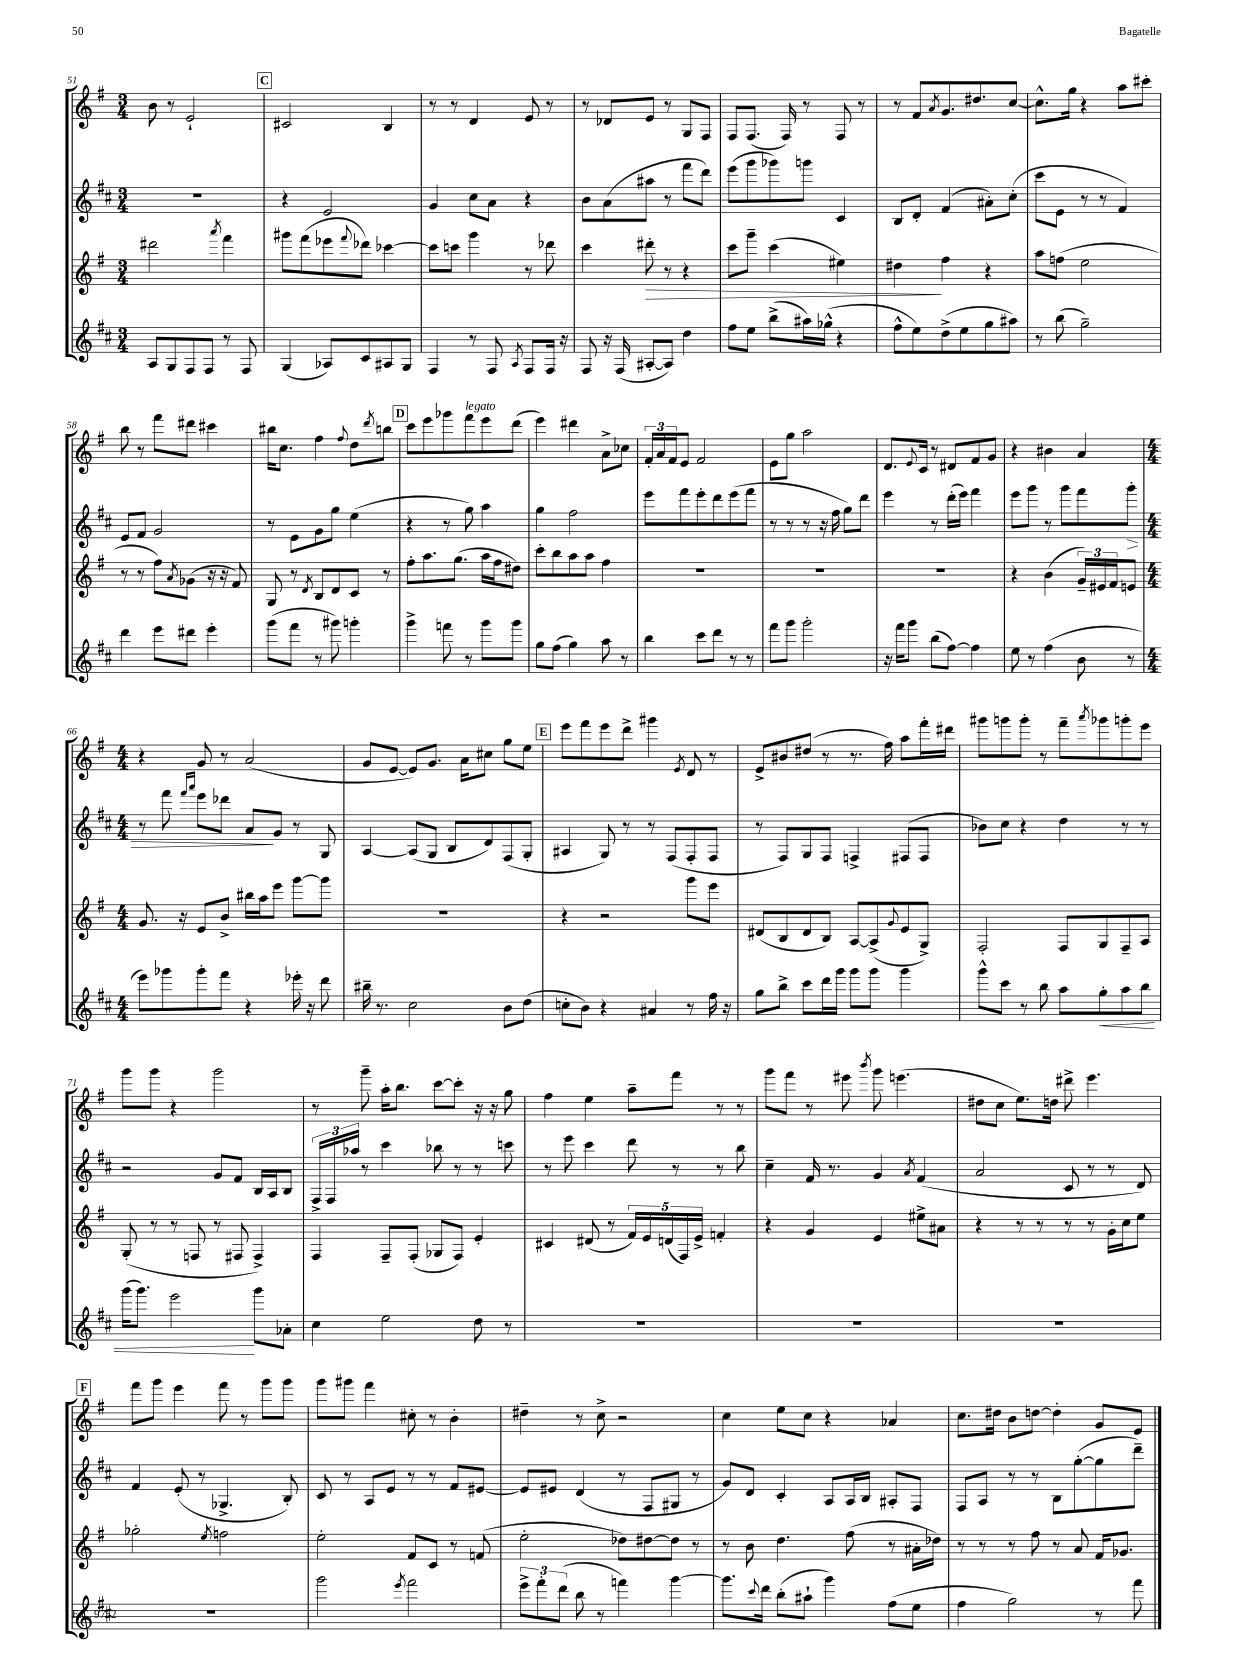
<<
\new StaffGroup <<
\new Staff = "s0" {
    \clef treble \key g \major \numericTimeSignature \time 3/4
    b'8 r8 e'2-! |
    \mark \markup { \box "C" } cis'2 b4 |
    r8 r8 d'4 e'8 r8 |
    r8 des'8 e'8 r8 g8 fis8 |
    fis8 fis8.( fis16) r8 fis8 r8 |
    r8 fis'8 \acciaccatura { a'8 } g'8. dis''8. c''8~ |
    c''8.-^ g''16 r4 a''8 cis'''8-. |
    b''8 r8 fis'''8 dis'''8 cis'''4 |
    bis''16 c''8. fis''4 \appoggiatura { fis''8 } d''8 \acciaccatura { d'''8 } b''8 |
    \mark \markup { \box "D" } c'''8 e'''8 ges'''8 fis'''8^\markup { \italic "legato" } e'''8 d'''8( |
    e'''4) dis'''4 a'8-> ces''8 |
    \tuplet 3/2 { fis'16-. a'16 fis'16 } e'8 fis'2 |
    e'8 g''8 a''2 |
    d'8. \appoggiatura { e'8 } c'16 r8 dis'8 fis'8 g'8 |
    r4 bis'4 a'4 |
    \numericTimeSignature \time 4/4 r4 g'8 r8 a'2( |
    g'8 e'8~ e'8) g'8. a'16 cis''8 g''8 e''8 |
    \mark \markup { \box "E" } e'''8 fis'''8 e'''8 d'''8-> gis'''4 \acciaccatura { e'8 } d'8 r8 |
    e'8-> bis'8 dis''8( r8 r8. fis''16) a''8 fis'''16-. dis'''16 |
    gis'''8 g'''8 g'''8-. r8 fis'''8-- \acciaccatura { a'''8 } ges'''8 g'''8-. e'''8 |
    g'''8 g'''8 r4 g'''2 |
    r8 g'''8-- a''16-. b''8. c'''8~ c'''8-. r16 r16 g''8 |
    fis''4 e''4 a''8-- fis'''8 r8 r8 |
    g'''8 fis'''8 r8 eis'''8 \acciaccatura { b'''8 } g'''8 e'''4.( |
    dis''8 c''8 e''8.) d''16 dis'''8-> e'''4. |
    \mark \markup { \box "F" } fis'''8 g'''8 e'''4 fis'''8 r8 g'''8 g'''8 |
    g'''8 gis'''8 fis'''4 cis''8-. r8 b'4-. |
    dis''4-- r8 c''8-> r2 |
    c''4 e''8 c''8 r4 aes'4 |
    c''8. dis''16 b'8 d''8~ d''4-. g'8 e'8 \bar "|." |
}
\new Staff = "s1" {
    \clef treble \key d \major \numericTimeSignature \time 3/4
    R2. |
    \mark \markup { \box "C" } r4 e'2 |
    g'4 cis''8 a'8 r4 |
    b'8 a'8( ais''8 r8 fis'''8 d'''8) |
    e'''8( g'''8 ges'''8) g'''8 cis'4 |
    b8 d'8-. fis'4( ais'8-.) cis''8-.( |
    cis'''8 e'8 r8 r8 fis'4) |
    e'8 fis'8 g'2 |
    r8 e'8 g'8 g''8 e''4( |
    \mark \markup { \box "D" } r4 r8 g''8) a''4 |
    g''4 fis''2 |
    e'''8 fis'''8 e'''8-. d'''8 e'''8( fis'''8 |
    r8 r8 r8 r16 fis''16 g''8) d'''8 |
    e'''4 r8 d'''16-.( e'''16) fis'''4 |
    e'''8 g'''8 r8 g'''8 fis'''8 g'''8-.\> |
    \numericTimeSignature \time 4/4 r8 fis'''8 \grace { fis'''16 a'''16 } e'''8 des'''8 a'8\! g'8 r8 g8 |
    a4~ a8( g8 b8 d'8) fis8( g8-. |
    \mark \markup { \box "E" } ais4 g8) r8 r8 fis8( fis8-. fis8 |
    r8 fis8) g8 fis8 f4-> fis8( fis8 |
    bes'8) cis''8 r4 d''4 r8 r8 |
    r2 g'8 fis'8 b16 a16 b8 |
    \tuplet 3/2 { fis16-> fis16 aes''16 } r8 cis'''4 bes''8 r8 r8 c'''8 |
    r8 e'''8 cis'''4 d'''8 r8 r8 b''8 |
    cis''4-- fis'16 r8. g'4 \acciaccatura { a'8 } fis'4( |
    a'2 cis'8 r8 r8 d'8) |
    \mark \markup { \box "F" } fis'4 e'8-.( r8 ges4.-> b8-.) |
    cis'8 r8 a8 e'8 r8 r8 fis'8 eis'8~ |
    eis'8 eis'8 d'4( r8 fis8 gis8 r8 |
    g'8) d'8 cis'4-. a8 a16 b16 ais8-. fis8 |
    fis8 a8 r8 r8 b8 g''8~-.( g''8 d'''8--) \bar "|." |
}
\new Staff = "s2" {
    \clef treble \key g \major \numericTimeSignature \time 3/4
    dis'''2 \acciaccatura { a'''8 } fis'''4 |
    \mark \markup { \box "C" } gis'''8 fis'''8( ees'''8 \appoggiatura { fis'''8 } des'''8) ces'''4~ |
    ces'''8 c'''8 g'''4 r8 des'''8 |
    c'''4 dis'''8-.\> r8 r4 |
    c'''8 g'''8-- c'''4( eis''4) |
    dis''4\! fis''4 r4 |
    a''8 f''8( e''2 |
    r8 r8 fis''8) \acciaccatura { a'8 } ges'8( r16 r16 fis'8) |
    g8 r8 \acciaccatura { d'8 } b8 d'8 c'8 r8 |
    \mark \markup { \box "D" } fis''8-. a''8. g''8.( a''16 fis''16 dis''8) |
    c'''8-. b''8 a''8 a''8 fis''4 |
    R2. |
    R2. |
    R2. |
    r4 b'4( \tuplet 3/2 { g'16--) eis'16 fis'16 } e'8 |
    \numericTimeSignature \time 4/4 g'8. r16 e'8 b'8-> bis''16 a''16 e'''8 g'''8~ g'''8 |
    R1 |
    \mark \markup { \box "E" } r4 r2 g'''8 e'''8 |
    dis'8( b8 dis'8 b8) a8~ a8->( \appoggiatura { g'8 } e'8 g8->) |
    fis2-. fis8 g8 fis8-- a8 |
    g8-.( r8 r8 f8 r8 fis8 fis4->) |
    fis4 fis8-- fis8-.( ges8 fis8) e'4-. |
    cis'4 dis'8( r8 \tuplet 5/4 { fis'16) e'16 d'16( fis16) e'16-> } f'4-. |
    r4 g'4 e'4 eis''8-> ais'8 |
    r4 r8 r8 r8 r8 g'16-. c''16 e''8 |
    \mark \markup { \box "F" } ges''2-. \acciaccatura { e''8 } f''2 |
    e''2-. fis'8 c'8 r8 f'8( |
    e''2-. des''8) dis''8~ dis''8 r8 |
    r8 b'8 d''4. fis''8( r8 ais'16-. des''16) |
    r8 r8 r8 fis''8 r8 a'8 fis'16 ges'8. \bar "|." |
}
\new Staff = "s3" {
    \clef treble \key d \major \numericTimeSignature \time 3/4
    a8 g8 fis8 fis8 r8 fis8 |
    \mark \markup { \box "C" } g4( aes8) cis'8 ais8 g8 |
    fis4 r8 fis8 \acciaccatura { a8 } fis8 fis16 r16 |
    fis8 r16 fis16( ais8~-. ais8) d''4 |
    fis''8 e''8 b''8->( ais''16) ges''16-^( r4 |
    fis''8-^ e''8) d''8->( e''8 g''8 ais''8) |
    r8 b''8( g''2--) |
    d'''4 e'''8 dis'''8 e'''4-. |
    g'''8( fis'''8 r8 gis'''8) g'''4-. |
    \mark \markup { \box "D" } g'''4-> f'''8 r8 g'''8 g'''8 |
    g''8 fis''8( g''4) a''8 r8 |
    b''4 cis'''8 d'''8 r8 r8 |
    fis'''8 g'''8 g'''2-. |
    r16 fis'''16 g'''8 b''8( fis''8~) fis''4 |
    e''8 r8 fis''4( b'8 r8 |
    \numericTimeSignature \time 4/4 e'''8) ges'''8 ges'''8-. fis'''8 r4 ees'''16-. r16 d'''8 |
    bis''16-- r8. cis''2 b'8 d''8( |
    \mark \markup { \box "E" } c''8-. b'8) r4 ais'4 r8 fis''16 r16 |
    g''8 b''8-> cis'''8 d'''16 g'''16 g'''8 g'''8 g'''4 |
    g'''8-^ cis'''8 r8 b''8 a''8 g''8-.\< a''8 b''8 |
    g'''16( g'''8.) e'''2\! g'''8 aes'8-. |
    cis''4 e''2 d''8 r8 |
    R1 |
    R1 |
    R1 |
    \mark \markup { \box "F" } R1 |
    g'''2 \acciaccatura { e'''8 } fis'''2 |
    \tuplet 3/2 { e'''8-> fis'''8-. d'''8( } b''8 r8 f'''4) g'''4~ |
    g'''8. \appoggiatura { cis'''8 } d'''16 b''8-.( ais''8-! g'''4) fis''8( e''8 |
    fis''4 g''2) r8 fis'''8 \bar "|." |
}
>>
>>
\layout { \context { \Score currentBarNumber = #51 } }
